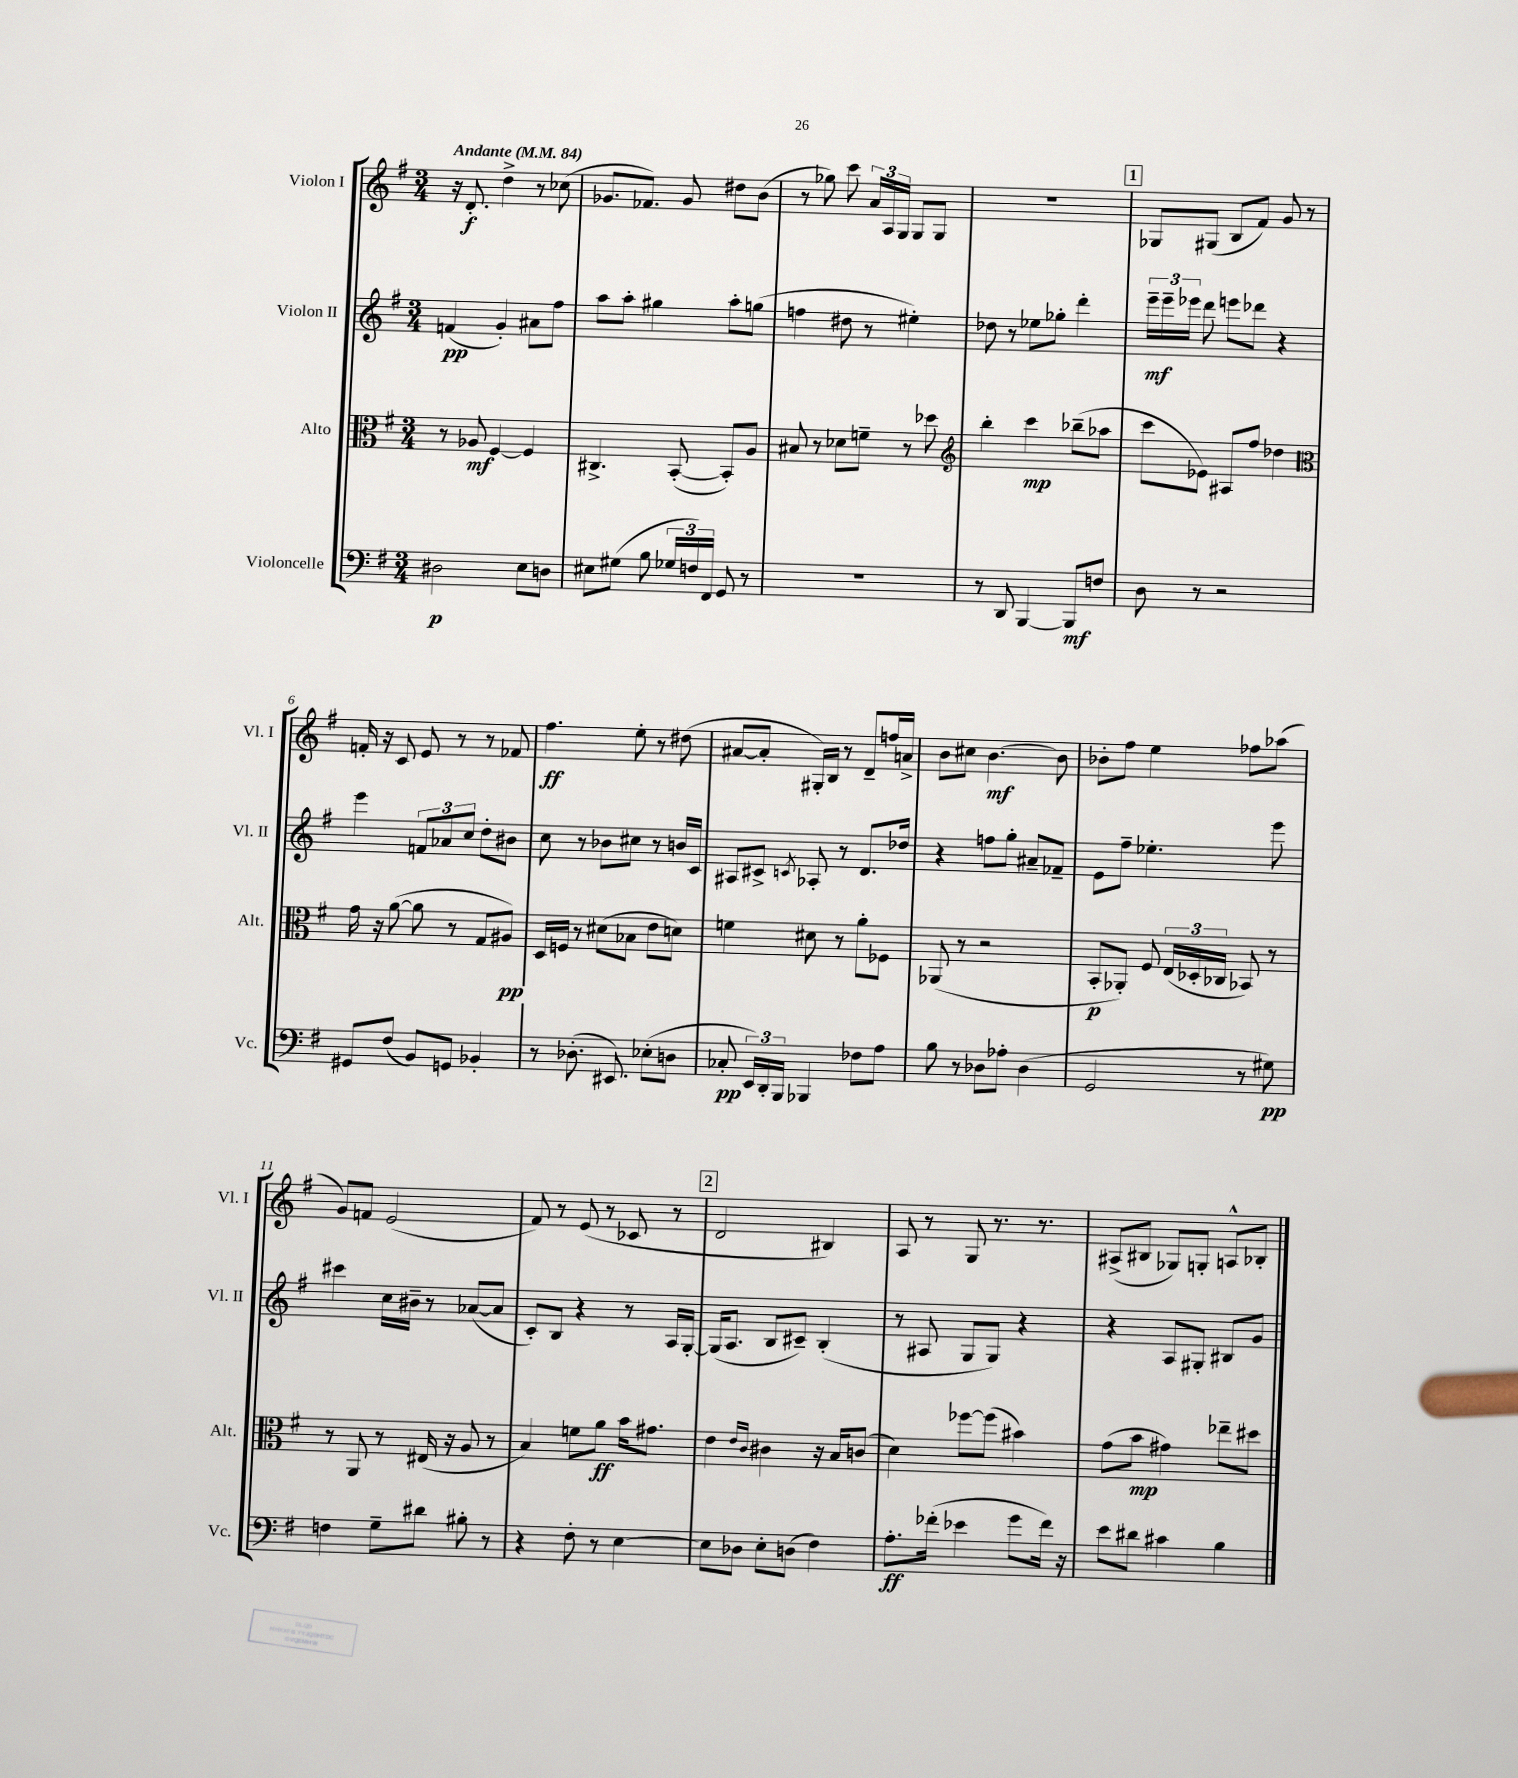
<<
\new StaffGroup <<
\new Staff = "s0" \with { instrumentName = "Violon I" shortInstrumentName = "Vl. I" } {
    \clef treble \key g \major \numericTimeSignature \time 3/4 \tempo "Andante" 4 = 84
    \autoBeamOff r16 d'8.-.\f d''4-> r8 ces''8( |
    ges'8.[ fes'8.]) ges'8 dis''8[ b'8]( |
    r8 ges''8) c'''8 \tuplet 3/2 { a'16[ a16 g16] } g8[ g8] |
    R2. |
    \mark \markup { \box "1" } ges8[ gis8]( b8[ fis'8]) g'8 r8 |
    f'16-. r16 c'8 e'8 r8 r8 fes'8 |
    fis''4.\ff e''8-. r8 dis''8( |
    ais'8[~ ais'8]-. gis16[-.) b16] r8 d'8[-- f''16 a'16]-> |
    b'8[ cis''8] b'4.~\mf b'8 |
    bes'8[-. fis''8] e''4 fes''8[ aes''8]( |
    g'8[) f'8] e'2( |
    fis'8) r8 e'8( r8 ces'8 r8 |
    \mark \markup { \box "2" } d'2 bis4) |
    a8 r8 g8 r8. r8. |
    ais8[->( bis8] ges8[) g8]-. a8[-^ bes8]-. \bar "|." |
}
\new Staff = "s1" \with { instrumentName = "Violon II" shortInstrumentName = "Vl. II" } {
    \clef treble \key g \major \numericTimeSignature \time 3/4
    \autoBeamOff f'4\pp( g'4-.) ais'8[ fis''8] |
    a''8[ a''8]-. gis''4 a''8[-. g''8]( |
    f''4 dis''8 r8 eis''4-.) |
    des''8 r8 ees''8[ ges''8]-. d'''4-. |
    \mark \markup { \box "1" } \tuplet 3/2 { e'''16[--\mf e'''16-- ees'''16] } d'''8 e'''8[ des'''8] r4 |
    e'''4 \tuplet 3/2 { f'8[ aes'8 c''8] } d''8[-. bis'8] |
    c''8 r8 bes'8[ cis''8] r8 b'16[ c'16] |
    ais8[ cis'8]-> \acciaccatura { c'8 } aes8-. r8 d'8.[ des''16] |
    r4 f''8[ g''8]-. ais'8[-- fes'8]-- |
    e'8[ fis''8]-- ees''4.-. e'''8 |
    cis'''4 c''16[ bis'16]-- r8 aes'8[~( aes'8] |
    c'8[-.) b8] r4 r8 a16[ g16]~-. |
    \mark \markup { \box "2" } g16[( a8.] b8[ cis'8]--) b4-.( |
    r8 ais8 g8[ g8]) r4 |
    r4 a8[ gis8]-. bis8[ g'8] \bar "|." |
}
\new Staff = "s2" \with { instrumentName = "Alto" shortInstrumentName = "Alt." } {
    \clef alto \key g \major \numericTimeSignature \time 3/4
    \autoBeamOff r8 aes8\mf fis4~ fis4 |
    cis4.-> b,8~-.( b,8[-.) a8] |
    bis8 r8 des'8[ f'8]-- r8 des''8 |
    \clef treble b''4-. c'''4\mp bes''8[--( aes''8] |
    \mark \markup { \box "1" } c'''8[ ees'8]) ais8[ fis''8] des''4 |
    \clef alto g'16 r16 a'8~( a'8 r8 g8[ ais8]\pp) |
    d16[ f16] r8 dis'8[( bes8] e'8[ d'8]) |
    f'4 dis'8 r8 a'8[-. fes8] |
    aes,8( r8 r2 |
    b,8[-.\p aes,8]-.) fis8 \tuplet 3/2 { e16[( des16-. ces16] } bes,8) r8 |
    r8 a,8 r8 eis16( r16 a8 r8 |
    b4) f'8[ a'8]\ff b'16[ gis'8.] |
    \mark \markup { \box "2" } e'4 \grace { e'16[ c'16] } cis'4 r16 b16[ c'8]( |
    d'4) fes''8[~ fes''8]( bis'4) |
    g'8[( b'8]\mp gis'4) ees''8[-- dis''8] \bar "|." |
}
\new Staff = "s3" \with { instrumentName = "Violoncelle" shortInstrumentName = "Vc." } {
    \clef bass \key g \major \numericTimeSignature \time 3/4
    \autoBeamOff dis2\p e8[ d8] |
    eis8[ gis8]( b8 \tuplet 3/2 { ges16[ f16) fis,16] } g,8 r8 |
    R2. |
    r8 d,8 b,,4~ b,,8[\mf f8] |
    \mark \markup { \box "1" } d8 r8 r2 |
    gis,8[ fis8]( b,8[) g,8] bes,4-. |
    r8 des8.-.( eis,8.) ees8[-.( d8] |
    ces8-.\pp \tuplet 3/2 { e,16[) d,16-. b,,16] } bes,,4 fes8[ a8] |
    b8 r8 des8[ aes8]-. des4( |
    g,2 r8 gis8\pp) |
    f4 g8[-- dis'8] bis8-. r8 |
    r4 fis8-. r8 e4~ |
    \mark \markup { \box "2" } e8[ des8] e8[-. d8]( fis4) |
    a8.[-.\ff fes'16]-.( ees'4 g'8[ fes'16]) r16 |
    e'8[ dis'8] cis'4 b4 \bar "|." |
}
>>
>>
